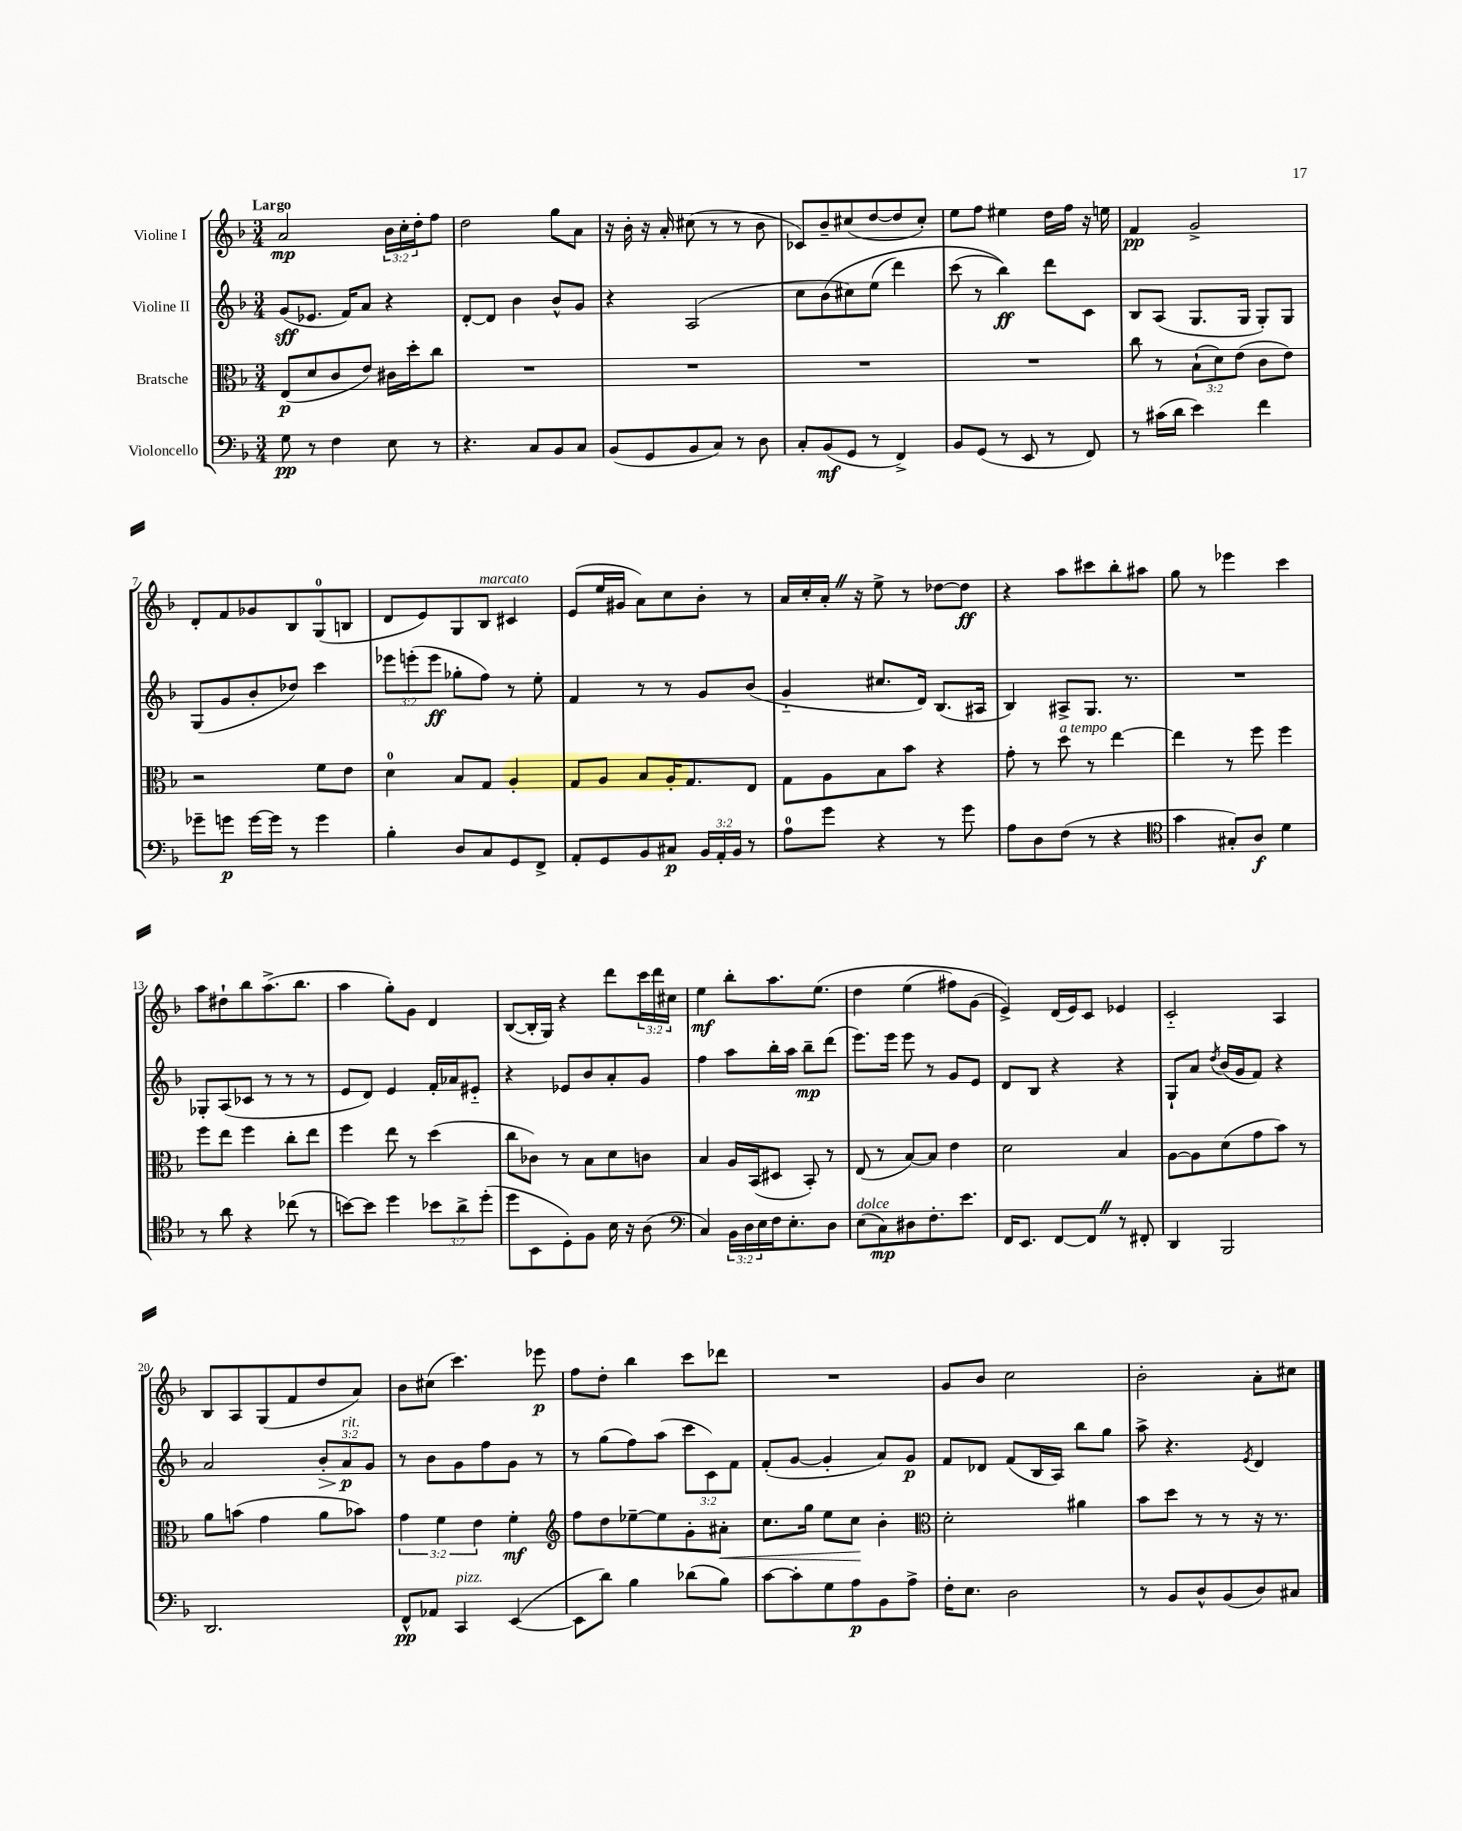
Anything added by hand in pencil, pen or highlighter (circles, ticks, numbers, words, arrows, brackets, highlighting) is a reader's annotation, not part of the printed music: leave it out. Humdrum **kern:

**kern	**kern	**kern	**kern
*staff4	*staff3	*staff2	*staff1
*clefF4	*clefC3	*clefG2	*clefG2
*k[b-]	*k[b-]	*k[b-]	*k[b-]
*M3/4	*M3/4	*M3/4	*M3/4
8G	(8E	(8g	2a
8r	8d	8.e-	.
4F	8c	.	.
.	.	16f)	.
.	8e)	8a	.
8E	16c#	4r	24b-
.	.	.	24cc'
.	16dd'	.	.
.	.	.	24dd'
8r	8cc	.	8ff
=	=	=	=
4.r	2.r	[8d'	2dd
.	.	8d]	.
.	.	4b-	.
8C	.	.	.
8BB-	.	8b-^^	8gg
8C	.	8g	8a
=	=	=	=
(8BB-	2.r	4r	16r
.	.	.	16b-'
8GG	.	.	16r
.	.	.	16a'
8BB-	.	(2A	(8cc#
8C)	.	.	8r
8r	.	.	8r
8D	.	.	8b-
=	=	=	=
8C'	2.r	8cc	8c-)
(8BB-	.	&(8b-	8b-~
8GG	.	8cc#)	(8cc#
8r	.	(8ee	[8dd
4FF^)	.	4ddd)	8dd]
.	.	.	8cc#')
=	=	=	=
8BB-	2.r	(8ccc	8ee
(8GG	.	8r	8ff
8r	.	4bb-)&)	4ee#
8EE	.	.	.
8r	.	8ddd	16dd
.	.	.	16ff
8FF)	.	8c	16r
.	.	.	16ee
=	=	=	=
8r	8cc	8B-	4f
(16c#	8r	(8A	.
16d	.	.	.
4e)	(12B-`	8.G	2g^
.	12d)	.	.
.	(12e	.	.
.	.	16G	.
4f	8c	8G')	.
.	8e)	8G	.
=	=	=	=
8g-~	2r	(8G	8d'
8g	.	8g	8f
[16g	.	8b-'	8g-
16g]	.	.	.
8r	.	8dd-)	8B-
4g	8f	4ccc	(8G
.	8e	.	8B
=	=	=	=
4B-'	4d	12eee-	8d
.	.	(12eee'	.
.	.	.	8e)
.	.	12eee	.
8D	8B-	8gg-'	8G
8C	8G	8ff)	8B-
8GG	4A'	8r	4c#
8FF^	.	8ee'	.
=	=	=	=
8AA'	8G	4f	(8e
8GG	8A	.	16ee
.	.	.	16g#
8BB-	8B-	8r	8a)
8C#	16A'	8r	8cc
.	8.G	.	.
24BB-	.	8g	8b-'
24AA'	.	.	.
24BB-	.	.	.
8r	8E	(8b-	8r
=	=	=	=
8A	8G	4g'~	16a
.	.	.	16cc'
8g	8A	.	16a'
.	.	.	16r
4r	8B-	8.cc#	8ee^
.	8b-	.	8r
.	.	16d)	.
8r	4r	(8.B-	[8dd-
8g	.	.	8dd-]
.	.	16A#	.
=	=	=	=
8A	8g'	4B-)	4r
8D	8r	.	.
(8F	8dd	8A#^	8aa
8r	8r	8.G	8ccc#
4r	[4ee	.	8bb-'
.	.	8.r	.
.	.	.	8aa#
=	=	=	=
*clefC4	*	*	*
4g	4ee]	2.r	8gg
.	.	.	8r
8G#')	8r	.	4eee-
8A	8ff	.	.
4d	4ff	.	4ccc
=	=	=	=
8r	8ff	8G-'	8aa
8a	8ee	(8A	8dd#`
4r	4ff	8c-	8bb-
.	.	8r	(8.aa^
(8cc-	8cc'	8r	.
.	.	.	8.bb-
8r	8ee	8r	.
=	=	=	=
[8b)	4ff	8e	4aa
8b]	.	8d)	.
4dd	8ee	4e	8gg')
.	8r	.	8g
12b-	(4dd	16f'	4d
.	.	16a-	.
12a^	.	.	.
.	.	8e#'~	.
(12dd'	.	.	.
=	=	=	=
8dd	8cc	4r	([8B-
8BB-	8c-)	.	16B-']
.	.	.	16G)
8D')	8r	8e-	4r
8F	8B-	8b-	.
16B-	8d	8a'	8ddd
16r	.	.	.
(8A	8c	8g	24ccc
.	.	.	24ddd
.	.	.	24cc#
=	=	=	=
*clefF4	*	*	*
4C)	4B-	4ff	4ee
24BB-	16A	8aa	8bb-'
24D	.	.	.
.	(16BB-	.	.
24E	.	.	.
16F	8D#	16bb-'	8.aa
8.E'	.	16aa	.
.	8BB-')	8bb-~	.
.	.	.	&(8.ee
8D	8r	(8ddd	.
=	=	=	=
(8E	(8E	8.eee)	4dd
8C)	8r	.	.
.	.	16eee	.
8D#	[8B-)	8eee	(4ee
8.F'	8B-]	8r	.
.	4e	8g	8ff#)
8.e	.	.	.
.	.	8e	(8g
=	=	=	=
16FF	2d	8d	4e^)&)
8.EE	.	.	.
.	.	8B-	.
[8FF	.	4r	(16d
.	.	.	16e)
8FF]	.	.	8c
8r	4B-	4r	4e-
8FF#'	.	.	.
=	=	=	=
4DD	[8A	8G`	2c'~
.	8A]	8a	.
.	.	8qdd	.
2BBB-	(8d	(16b-	.
.	.	16g	.
.	8g	8f)	.
.	8b-)	4r	4A
.	8r	.	.
=	=	=	=
2.DD	8a	2a	8B-
.	(8b	.	8A
.	4g	.	(8G
.	.	.	8f
.	8a	12b-'	8dd
.	.	12a	.
.	8b-)	.	8a)
.	.	12g	.
=	=	=	=
8FF^^	6g	8r	8b-
8AA-	.	8b-	(8cc#
.	6f	.	.
4CC	.	8g	4.ccc)
.	6e	.	.
.	.	8ff	.
([4EE	4f'	8g	.
.	.	8r	8eee-
=	=	=	=
*	*clefG2	*	*
8EE]	8ff	8r	8ff
8d)	8dd	(8gg	8dd'
4B-	[8ee-~	8ff)	4bb-
.	8ee-]	(8aa	.
(8d-	8g'	12ccc	8ccc
.	.	12c)	.
8B-)	8a#'	.	8ddd-
.	.	12f	.
=	=	=	=
[8c	8.cc	(8f'	2.r
8c']	.	[8g	.
.	16gg	.	.
8G	8ee	4g']	.
8A	8cc	.	.
8BB-	4b-'	8a)	.
8A^	.	8g	.
=	=	=	=
*	*clefC3	*	*
16F'	2d'	8f	8g
8.E	.	.	.
.	.	8d-	8b-
2D	.	(8f	2cc
.	.	16B-	.
.	.	16A)	.
.	4a#	8bb-	.
.	.	8gg	.
=	=	=	=
8r	8b-	8aa^	2b-'
8BB-	8dd	4.r	.
8D^^	8r	.	.
(8BB-	8r	.	.
.	.	8qe	.
8D)	16r	4d	8a'
.	8.r	.	.
8C#	.	.	8cc#
==	==	==	==
*-	*-	*-	*-
